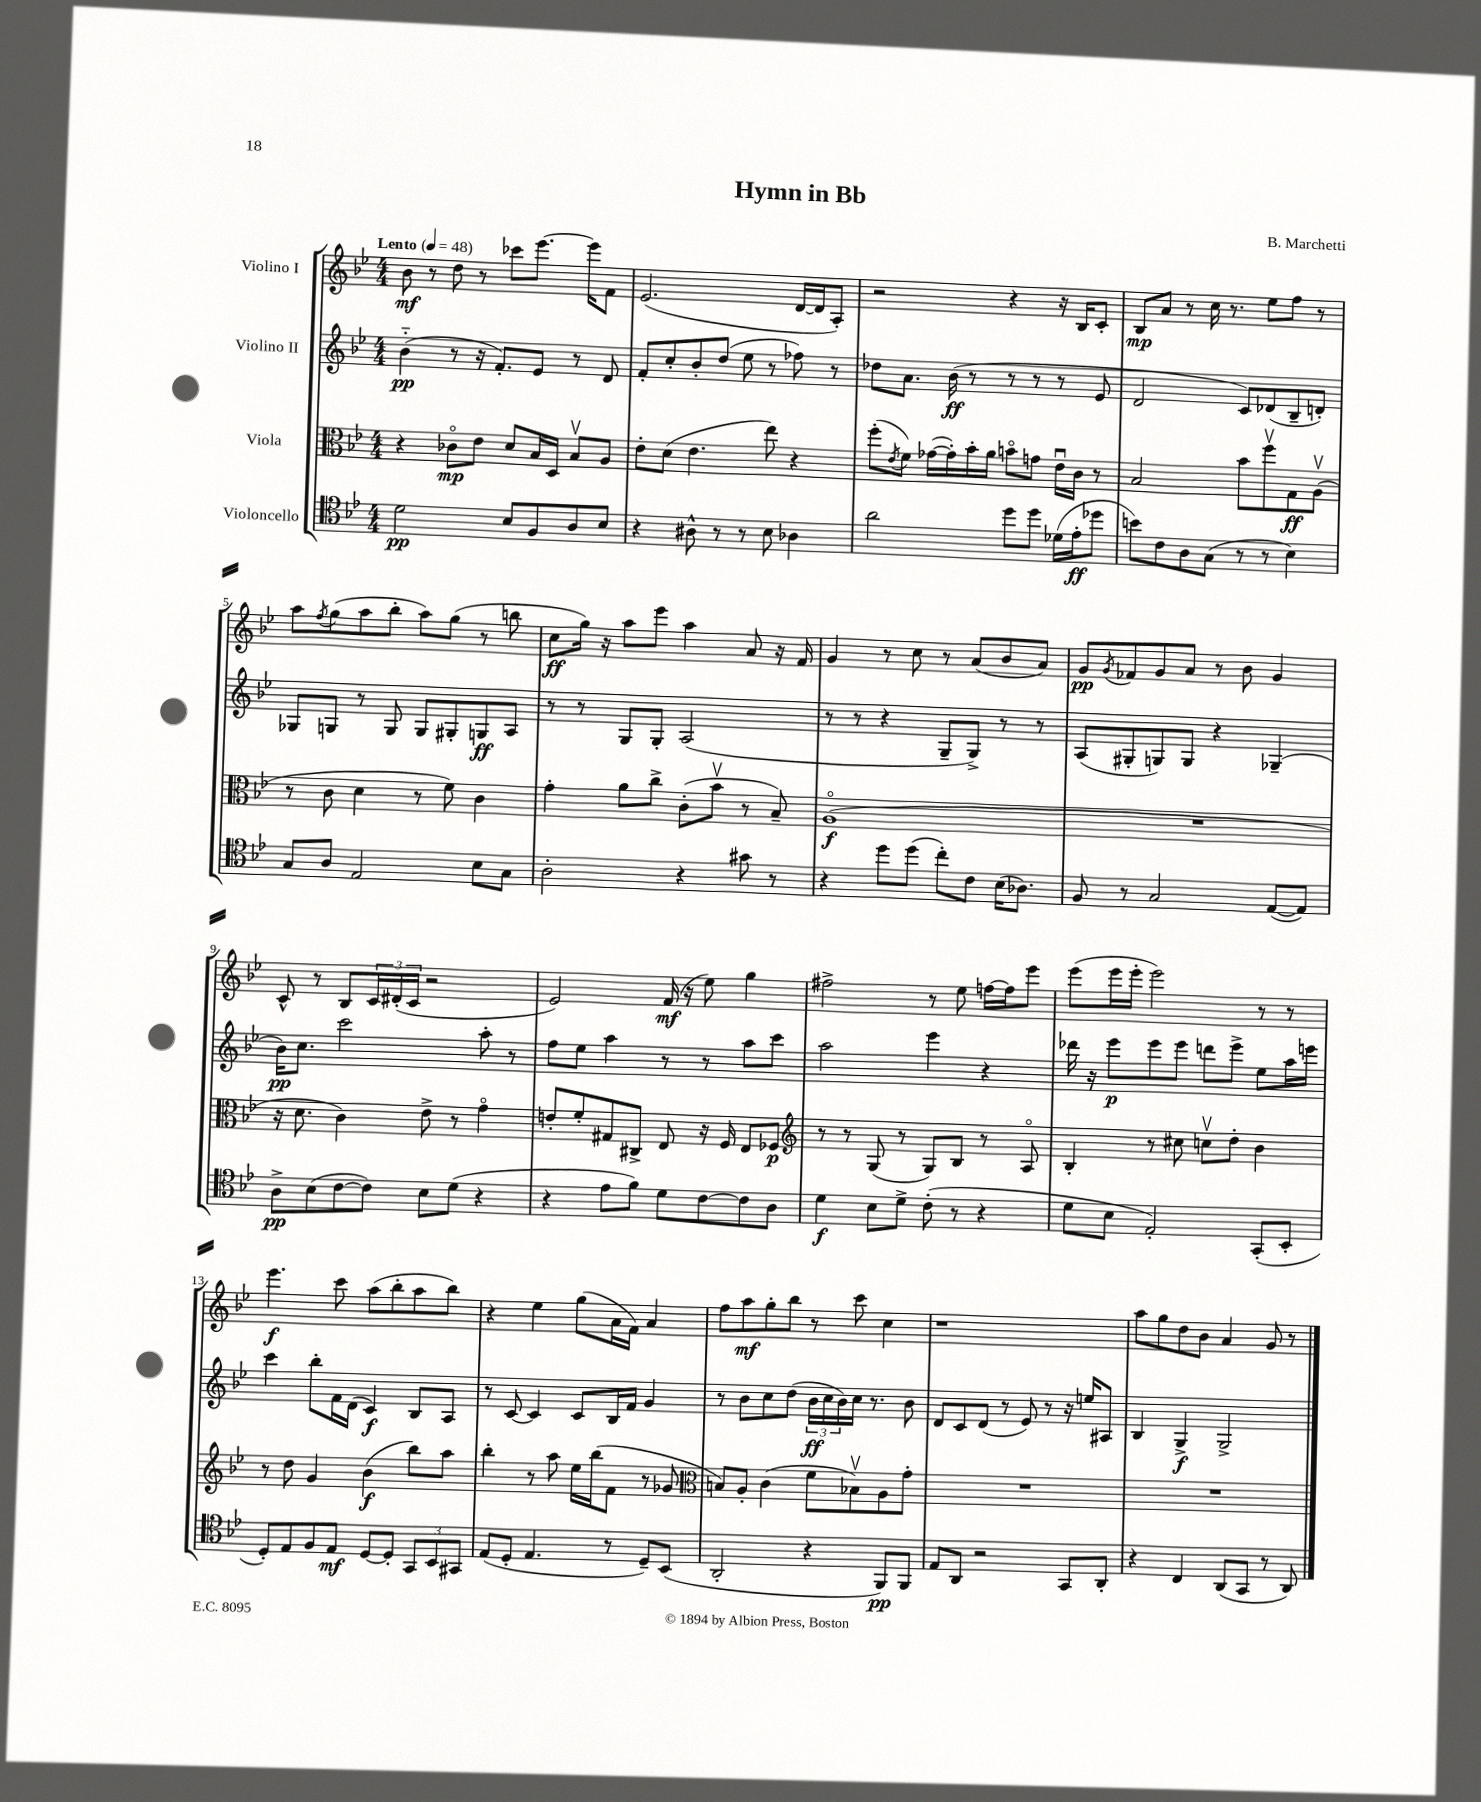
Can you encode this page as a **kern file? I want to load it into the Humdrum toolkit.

**kern	**dynam	**kern	**dynam	**kern	**dynam	**kern	**dynam
*part4	*part4	*part3	*part3	*part2	*part2	*part1	*part1
*staff4	*staff4	*staff3	*staff3	*staff2	*staff2	*staff1	*staff1
*I"Violoncello	*	*I"Viola	*	*I"Violino II	*	*I"Violino I	*
*clefC4	*	*clefC3	*	*clefG2	*	*clefG2	*
*k[b-e-]	*	*k[b-e-]	*	*k[b-e-]	*	*k[b-e-]	*
*M4/4	*	*M4/4	*	*M4/4	*	*M4/4	*
*MM48	*	*MM48	*	*MM48	*	*MM48	*
=1	=1	=1	=1	=1	=1	=1	=1
!	!	!	!	!	!	!LO:TX:a:B:t=Lento	!
2d\	pp	4r	.	(4b-\	pp	8b-\	mf
.	.	.	.	.	.	8r	.
.	.	8c-X\L	mp	8r	.	8dd\	.
.	.	8e-\J	.	16r	.	8r	.
.	.	.	.	8.f'/L)	.	.	.
8B-/L	.	8d/L	.	.	.	8ccc-X\L	.
8F/	.	16B-/L	.	8e-/J	.	[8.eee-\J	.
.	.	16D/JJ	.	.	.	.	.
8A/	.	8B-v/L	.	8r	.	.	.
.	.	.	.	.	.	16eee-\KL]	.
8B-/J	.	8A/J	.	8d/	.	8f\J	.
=2	=2	=2	=2	=2	=2	=2	=2
4r	.	8e-'\L	.	8f'/L	.	(2.e-/	.
.	.	(8d\J	.	8cc'/	.	.	.
8A#X^^\	.	4.e-\	.	8b-'/	.	.	.
8r	.	.	.	(8dd/J	.	.	.
8r	.	.	.	8ee-\	.	.	.
8B-\	.	8ee-\)	.	8r	.	.	.
4A-X\	.	4r	.	8ff-X\)	.	[16d/LL	.
.	.	.	.	.	.	16d/J]	.
.	.	.	.	8r	.	8A'/J)	.
=3	=3	=3	=3	=3	=3	=3	=3
2a\	.	(8ff'\L	.	8dd-X\L	.	2r	.
.	.	8qe-/	.	.	.	.	.
.	.	8f\J)	.	8.a\J	.	.	.
.	.	([16g-X\LL	.	.	.	.	.
.	.	16g-'\])	.	(16b-\	ff	.	.
.	.	16b-'\	.	8r	.	.	.
.	.	16a\JJ	.	.	.	.	.
8dd\L	.	8bn\L	.	8r	.	4r	.
8dd\J	.	8gn\J	.	8r	.	.	.
(16d-X\LL	.	16e-u\LL	.	8r	.	16r	.
16e-'\J	ff	16c\JJ	.	.	.	16B-/KL	.
8dd-X\J	.	8r	.	8e-/	.	8c'/J	.
=4	=4	=4	=4	=4	=4	=4	=4
8bn\L)	.	2B-/	.	2d/	.	8B-/L	mp
8c\	.	.	.	.	.	8a/J	.
8A\	.	.	.	.	.	8r	.
(8G\J	.	.	.	.	.	16cc\	.
.	.	.	.	.	.	8.r	.
8r	.	8b-\L	.	8c/L)	.	.	.
8r	.	8ffv\	.	(8d-X/	.	8ee-\L	.
4B-\)	.	8G\	ff	8B-~/	.	8ff\J	.
.	.	(8Av\J	.	8dn'/J)	.	8r	.
!!LO:LB:g=z
=5	=5	=5	=5	=5	=5	=5	=5
8G/L	.	8r	.	8G-X/L	.	8aa\L	.
.	.	.	.	.	.	8qff/	.
8A/J	.	8c\	.	8Gn/J	.	(8gg\	.
2E-/	.	4d\	.	8r	.	8aa\	.
.	.	.	.	8G/	.	8bb-'\J	.
.	.	8r	.	8G/L	.	8aa\L)	.
.	.	8f\)	.	8G#X'/	.	(8gg\J	.
8B-\L	.	4c\	.	8Gn/	ff	8r	.
8G\J	.	.	.	8A/J	.	8bbn\	.
=6	=6	=6	=6	=6	=6	=6	=6
2A'\	.	4g'\	.	8r	.	8cc\L	ff
.	.	.	.	8r	.	16gg\Jk)	.
.	.	.	.	.	.	16r	.
.	.	8a\L	.	8G/L	.	8aa\L	.
.	.	8cc^\J	.	8G'/J	.	8eee-\J	.
4r	.	(8c'\L	.	(2A/	.	4aa\	.
.	.	8b-v\J	.	.	.	.	.
8g#X\	.	8r	.	.	.	8a/	.
8r	.	8B-~/)	.	.	.	16r	.
.	.	.	.	.	.	16f/	.
=7	=7	=7	=7	=7	=7	=7	=7
4r	.	(1A	f	8r	.	4g/	.
.	.	.	.	8r	.	.	.
8dd\L	.	.	.	4r	.	8r	.
(8dd\J	.	.	.	.	.	8cc\	.
8cc'\L)	.	.	.	8G~/L	.	8r	.
8c\J	.	.	.	8G^/J)	.	(8a/L	.
(16B-\KL	.	.	.	8r	.	8b-/	.
8.A-X\J)	.	.	.	.	.	.	.
.	.	.	.	8r	.	8a/J)	.
=8	=8	=8	=8	=8	=8	=8	=8
8F/	.	1r	.	(8A/L	.	8g/L	pp
.	.	.	.	.	.	8qg/	.
8r	.	.	.	8G#X'/	.	8f-X/	.
2G/	.	.	.	8Gn/)	.	8g/	.
.	.	.	.	8G/J	.	8a/J	.
.	.	.	.	4r	.	8r	.
.	.	.	.	.	.	8b-\	.
([8E-/L	.	.	.	(4G-X~/	.	4g/	.
8E-/J])	.	.	.	.	.	.	.
!!LO:LB:g=z
=9	=9	=9	=9	=9	=9	=9	=9
8A^\L	pp	16r	.	16b-\KL)	pp	8c^^/	.
.	.	8.d\	.	8.cc\J	.	.	.
(8B-\	.	.	.	.	.	8r	.
[8c\	.	4c\)	.	2ccc\	.	8B-/L	.
8c\J])	.	.	.	.	.	24c/L	.
.	.	.	.	.	.	(24d#X'/	.
.	.	.	.	.	.	24c/JJ	.
8B-\L	.	8e-^\	.	.	.	2r	.
(8d\J	.	8r	.	.	.	.	.
4r	.	4g\	.	8aa'\	.	.	.
.	.	.	.	8r	.	.	.
=10	=10	=10	=10	=10	=10	=10	=10
4r	.	8en'/L	.	8ff\L	.	2e-/)	.
.	.	8f'/	.	8ee-\J	.	.	.
8e-\L	.	8G#X/	.	4aa\	.	.	.
8f\J)	.	8C#X^/J	.	.	.	.	.
8d\L	.	8E-/	.	8r	.	(16f/	mf
.	.	.	.	.	.	16r	.
[8c\	.	16r	.	8r	.	8ee-\)	.
.	.	16F/	.	.	.	.	.
8c\]	.	8E-/L	.	8aa\L	.	4gg\	.
8A\J	.	8F-X/J	p	8ccc\J	.	.	.
=11	=11	=11	=11	=11	=11	=11	=11
*	*	*clefG2	*	*	*	*	*
4d\	f	8r	.	2aa\	.	2ff#X^\	.
.	.	8r	.	.	.	.	.
8B-\L	.	(8G/	.	.	.	.	.
8d^\J	.	8r	.	.	.	.	.
(8c'\	.	8G/L)	.	4eee-\	.	8r	.
8r	.	8B-/J	.	.	.	8ee-\	.
4r	.	8r	.	4r	.	[16ffn\LL	.
.	.	.	.	.	.	16ff\J]	.
.	.	8A/	.	.	.	8eee-\J	.
=12	=12	=12	=12	=12	=12	=12	=12
8d\L	.	4B-'/	.	16ddd-X\	.	(8eee-\L	.
.	.	.	.	16r	.	.	.
8B-\J	.	.	.	8eee-\L	p	16eee-\L	.
.	.	.	.	.	.	16eee-'\JJ	.
2E-'/)	.	8r	.	8eee-\	.	2eee-\)	.
.	.	8cc#X\	.	8eee-\J	.	.	.
.	.	8ccnv\L	.	8dddn\L	.	.	.
.	.	8dd'\J	.	8eee-^\J	.	.	.
(8GG'/L	.	4b-\	.	8ee-\L	.	8r	.
8BB-'/J	.	.	.	16aa\L	.	8r	.
.	.	.	.	16eeen\JJ	.	.	.
!!LO:LB:g=z
=13	=13	=13	=13	=13	=13	=13	=13
8D'/L)	.	8r	.	4ccc\	.	4.eee-\	f
8E-/	.	8dd\	.	.	.	.	.
8F/	.	4g/	.	8bb-'\L	.	.	.
8E-/J	mf	.	.	16f\L	.	8ccc\	.
.	.	.	.	(16d\JJ	.	.	.
[8D/L	.	(4b-\	f	4c/)	f	(8aa\L	.
8D'/J]	.	.	.	.	.	8bb-'\	.
12GG/L	.	8bb-\L)	.	8B-/L	.	8aa\	.
12BB-/	.	.	.	.	.	.	.
.	.	8aa\J	.	8A/J	.	8bb-\J)	.
12GG#X/J	.	.	.	.	.	.	.
=14	=14	=14	=14	=14	=14	=14	=14
(8E-/L	.	4bb-'\	.	8r	.	4r	.
8D'/J	.	.	.	[8c/	.	.	.
4.E-/	.	8r	.	4c/]	.	4ee-\	.
.	.	8aa\	.	.	.	.	.
.	.	16ee-\LL	.	8c/L	.	(8gg\L	.
.	.	(16bb-\J	.	.	.	.	.
8r	.	8f\J	.	16B-/L	.	16a\L	.
.	.	.	.	16f/JJ	.	16f\JJ)	.
8D~/L)	.	8r	.	4g/	.	4a/	.
(8BB-/J	.	8g-X/	.	.	.	.	.
=15	=15	=15	=15	=15	=15	=15	=15
*	*	*clefC3	*	*	*	*	*
2AA'/	.	8Bn/L)	.	8r	.	8ff\L	.
.	.	8A'/J	.	8b-\L	.	8aa\	mf
.	.	(4c\	.	8cc\	.	8gg'\	.
.	.	.	.	(8dd\J	.	8bb-\J	.
4r	.	8f\L	.	24b-\LL	ff	8r	.
.	.	.	.	24cc\	.	.	.
.	.	.	.	24b-\)	.	.	.
.	.	8B-Xv\)	.	16cc\JJ	.	8ccc\	.
.	.	.	.	8.r	.	.	.
8FF/L)	pp	8A\	.	.	.	4cc\	.
8FF/J	.	8g'\J	.	8b-\	.	.	.
=16	=16	=16	=16	=16	=16	=16	=16
8E-/L	.	1r	.	8d/L	.	1r	.
8AA/J	.	.	.	8c/	.	.	.
2r	.	.	.	(8d/J	.	.	.
.	.	.	.	8r	.	.	.
.	.	.	.	8e-/)	.	.	.
.	.	.	.	8r	.	.	.
8GG/L	.	.	.	16r	.	.	.
.	.	.	.	16een/KL	.	.	.
8AA'/J	.	.	.	8A#X/J	.	.	.
=17	=17	=17	=17	=17	=17	=17	=17
4r	.	1r	.	4B-/	.	8aa\L	.
.	.	.	.	.	.	8gg\	.
4C/	.	.	.	4G^/	f	8dd\	.
.	.	.	.	.	.	8b-\J	.
(8AA/L	.	.	.	2G^/	.	4a/	.
8GG/J	.	.	.	.	.	.	.
8r	.	.	.	.	.	8g/	.
8AA/)	.	.	.	.	.	8r	.
==	==	==	==	==	==	==	==
*-	*-	*-	*-	*-	*-	*-	*-
